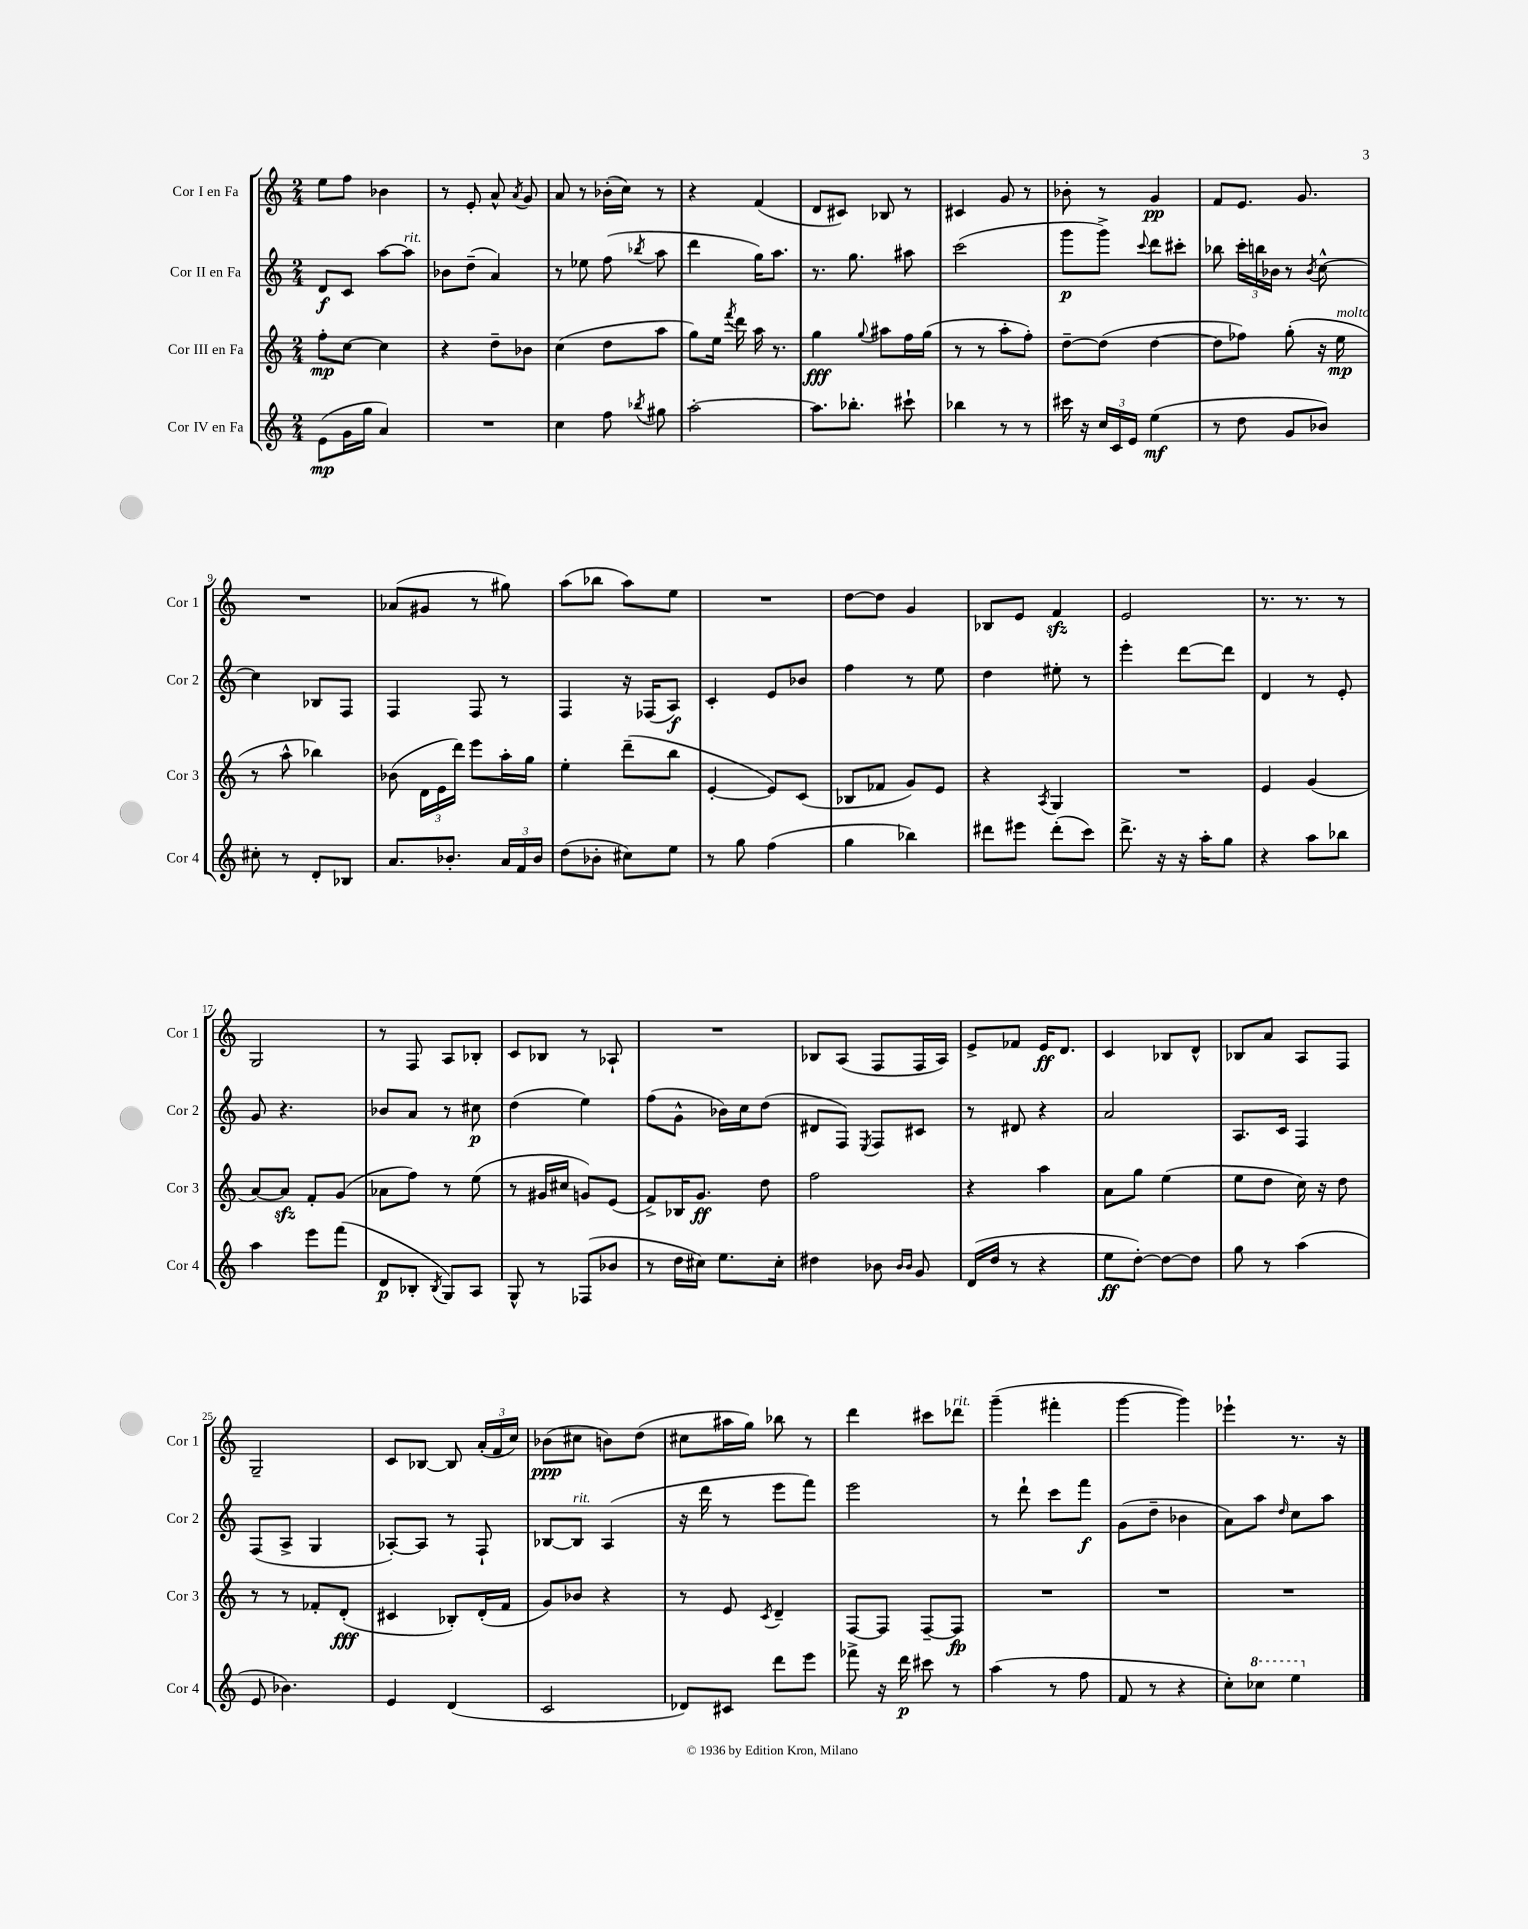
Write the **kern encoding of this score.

**kern	**dynam	**kern	**dynam	**kern	**dynam	**kern	**dynam
*part4	*part4	*part3	*part3	*part2	*part2	*part1	*part1
*staff4	*staff4	*staff3	*staff3	*staff2	*staff2	*staff1	*staff1
*I"Cor IV en Fa	*	*I"Cor III en Fa	*	*I"Cor II en Fa	*	*I"Cor I en Fa	*
*I'Cor 4	*	*I'Cor 3	*	*I'Cor 2	*	*I'Cor 1	*
*clefG2	*	*clefG2	*	*clefG2	*	*clefG2	*
*k[]	*	*k[]	*	*k[]	*	*k[]	*
*M2/4	*	*M2/4	*	*M2/4	*	*M2/4	*
=1	=1	=1	=1	=1	=1	=1	=1
(8e\L	mp	8ff'\L	mp	8d/L	f	8ee\L	.
16g\L	.	[8cc\J	.	8c/J	.	8ff\J	.
16gg\JJ	.	.	.	.	.	.	.
4a/)	.	4cc\]	.	[8aa\L	.	4b-X\	.
!	!	!	!	!LO:TX:a:i:t=rit.	!	!	!
.	.	.	.	8aa\J]	.	.	.
=2	=2	=2	=2	=2	=2	=2	=2
2r	.	4r	.	8b-X\L	.	8r	.
.	.	.	.	(8dd~\J	.	8e'/	.
.	.	8dd~\L	.	4a/)	.	8a^^/	.
.	.	.	.	.	.	8qa/	.
.	.	8b-X\J	.	.	.	8g/	.
=3	=3	=3	=3	=3	=3	=3	=3
4cc\	.	(4cc\	.	8r	.	8a/	.
.	.	.	.	8ee-X\	.	8r	.
8ff\	.	8dd\L	.	(8ff\	.	(16b-X'\LL	.
.	.	.	.	.	.	16cc\JJ)	.
8qbb-X/	.	.	.	8qbb-X/	.	.	.
8gg#X\	.	8aa\J	.	8aa\	.	8r	.
=4	=4	=4	=4	=4	=4	=4	=4
[2aa'\	.	8gg\L)	.	4ddd\	.	4r	.
.	.	16ee\Jk	.	.	.	.	.
.	.	8qfff/	.	.	.	.	.
.	.	16ddd\	.	.	.	.	.
.	.	16aa\	.	16gg\KL)	.	(4f/	.
.	.	8.r	.	8.aa\J	.	.	.
=5	=5	=5	=5	=5	=5	=5	=5
8.aa\L]	.	4gg\	fff	8.r	.	8d/L	.
.	.	.	.	.	.	8c#X/J)	.
8.bb-X'\J	.	.	.	8.gg\	.	.	.
.	.	8qqgg/	.	.	.	.	.
.	.	8aa#X\L	.	.	.	8B-X/	.
8ccc#X`\	.	16ff\L	.	8aa#X\	.	8r	.
.	.	(16gg\JJ	.	.	.	.	.
=6	=6	=6	=6	=6	=6	=6	=6
4bb-X\	.	8r	.	(2ccc\	.	4c#X/	.
.	.	8r	.	.	.	.	.
8r	.	8aa'\L	.	.	.	8g/	.
8r	.	8ff'\J)	.	.	.	8r	.
=7	=7	=7	=7	=7	=7	=7	=7
16ccc#X\	.	[8dd~\L	.	8ggg\L	p	8b-X'\	.
16r	.	.	.	.	.	.	.
24cc/LL	.	(8dd\J]	.	8ggg^\J)	.	8r	.
24c/	.	.	.	.	.	.	.
24e/JJ	.	.	.	.	.	.	.
.	.	.	.	8qqccc/	.	.	.
(4ee\	mf	[4dd\	.	8ddd\L	.	4g/	pp
.	.	.	.	8ccc#X'\J	.	.	.
=8	=8	=8	=8	=8	=8	=8	=8
8r	.	8dd\L]	.	8bb-X\	.	8f/L	.
8dd\	.	8ff-X\J)	.	24ccc'\LL	.	8.e/J	.
.	.	.	.	24bbn\	.	.	.
.	.	.	.	24b-X\JJ	.	.	.
8g/L	.	(8gg'\	.	8r	.	.	.
.	.	.	.	.	.	8.g/	.
.	.	.	.	8qb-/	.	.	.
8b-X/J)	.	16r	.	[8cc^^\	.	.	.
!	!	!LO:TX:a:i:t=molto	!	!	!	!	!
.	.	16ee\	mp	.	.	.	.
!!LO:LB:g=z
=9	=9	=9	=9	=9	=9	=9	=9
8cc#X'\	.	8r	.	4cc\]	.	2r	.
8r	.	8aa^^\	.	.	.	.	.
8d'/L	.	4bb-X\)	.	8B-X/L	.	.	.
8B-X/J	.	.	.	8F/J	.	.	.
=10	=10	=10	=10	=10	=10	=10	=10
8.a/L	.	(8b-X\	.	4F/	.	(8a-X/L	.
.	.	24d\LL	.	.	.	8g#X/J	.
.	.	24e\	.	.	.	.	.
8.b-X'/J	.	.	.	.	.	.	.
.	.	24ddd\JJ)	.	.	.	.	.
.	.	8eee\L	.	8F/	.	8r	.
24a/LL	.	16aa'\L	.	8r	.	8gg#X\)	.
24f/	.	.	.	.	.	.	.
.	.	16gg\JJ	.	.	.	.	.
24b-/JJ	.	.	.	.	.	.	.
=11	=11	=11	=11	=11	=11	=11	=11
(8dd\L	.	4ee'\	.	4F/	.	(8aa\L	.
8b-X'\J	.	.	.	.	.	8bb-X\J	.
8cc#X\L)	.	(8ddd~\L	.	16r	.	8aa\L)	.
.	.	.	.	(16F-X/KL	.	.	.
8ee\J	.	8bb\J	.	8A/J)	f	8ee\J	.
=12	=12	=12	=12	=12	=12	=12	=12
8r	.	[4e'/	.	4c'/	.	2r	.
8gg\	.	.	.	.	.	.	.
(4ff\	.	8e/L])	.	8e/L	.	.	.
.	.	(8c/J	.	8b-X/J	.	.	.
=13	=13	=13	=13	=13	=13	=13	=13
4gg\	.	8B-X/L	.	4ff\	.	[8dd\L	.
.	.	8f-X/J	.	.	.	8dd\J]	.
4bb-X\)	.	8g/L)	.	8r	.	4g/	.
.	.	8e/J	.	8ee\	.	.	.
=14	=14	=14	=14	=14	=14	=14	=14
8ddd#X\L	.	4r	.	4dd\	.	8B-X/L	.
8eee#X\J	.	.	.	.	.	8e/J	.
.	.	8qA/	.	.	.	.	.
(8ddd#'\L	.	4G/	.	8ee#X'\	.	4fzz/	.
8ccc\J)	.	.	.	8r	.	.	.
=15	=15	=15	=15	=15	=15	=15	=15
8.ddd^\	.	2r	.	4eee'\	.	2e/	.
16r	.	.	.	.	.	.	.
16r	.	.	.	[8ddd\L	.	.	.
16aa'\KL	.	.	.	.	.	.	.
8gg\J	.	.	.	8ddd\J]	.	.	.
=16	=16	=16	=16	=16	=16	=16	=16
4r	.	4e/	.	4d/	.	8.r	.
.	.	.	.	.	.	8.r	.
8aa\L	.	(4g/	.	8r	.	.	.
8bb-X\J	.	.	.	8e'/	.	8r	.
!!LO:LB:g=z
=17	=17	=17	=17	=17	=17	=17	=17
4aa\	.	[8a/L)	.	8g/	.	2G/	.
.	.	8azz/J]	.	4.r	.	.	.
8eee\L	.	8f'/L	.	.	.	.	.
(8fff\J	.	(8g/J	.	.	.	.	.
=18	=18	=18	=18	=18	=18	=18	=18
8d/L	p	8a-X\L	.	8b-X/L	.	8r	.
8B-X'/J	.	8ff\J)	.	8a/J	.	8F/	.
8qB-/	.	.	.	.	.	.	.
8G/L)	.	8r	.	8r	.	8A/L	.
8A/J	.	(8ee\	.	8cc#X\	p	8B-X'/J	.
=19	=19	=19	=19	=19	=19	=19	=19
8G^^/	.	8r	.	(4dd\	.	8c/L	.
8r	.	16g#X/LL	.	.	.	8B-X/J	.
.	.	16cc#X/JJ	.	.	.	.	.
(8F-X/L	.	8gn/L)	.	4ee\)	.	8r	.
8b-X/J	.	(8e/J	.	.	.	8A-X`/	.
=20	=20	=20	=20	=20	=20	=20	=20
8r	.	8f^/L)	.	(8ff\L	.	2r	.
16dd\LL	.	16B-X/K	.	8g^^\J	.	.	.
16cc#X\JJ)	.	8.g/J	ff	.	.	.	.
8.ee\L	.	.	.	16b-X\LL)	.	.	.
.	.	.	.	16cc\J	.	.	.
.	.	8dd\	.	(8dd\J	.	.	.
16cc#'\Jk	.	.	.	.	.	.	.
=21	=21	=21	=21	=21	=21	=21	=21
4dd#X\	.	2ff\	.	8d#X/L	.	8B-X/L	.
.	.	.	.	8F/J)	.	(8A/J	.
.	.	.	.	8qE/	.	.	.
8b-X\	.	.	.	8F/L	.	8F/L	.
16qqb-/LL	.	.	.	.	.	.	.
16qqb-/JJ	.	.	.	.	.	.	.
8g/	.	.	.	8c#X/J	.	16F/L	.
.	.	.	.	.	.	16A/JJ)	.
=22	=22	=22	=22	=22	=22	=22	=22
(16d/LL	.	4r	.	8r	.	8e^/L	.
16dd/JJ	.	.	.	.	.	.	.
8r	.	.	.	8d#X/	.	8f-X/J	.
4r	.	4aa\	.	4r	.	16e/KL	ff
.	.	.	.	.	.	8.d/J	.
=23	=23	=23	=23	=23	=23	=23	=23
8ee\L	ff	8a\L	.	2a/	.	4c/	.
[8dd'\J)	.	8gg\J	.	.	.	.	.
8dd\L_	.	(4ee\	.	.	.	8B-X/L	.
8dd\J]	.	.	.	.	.	8d^^/J	.
=24	=24	=24	=24	=24	=24	=24	=24
8gg\	.	8ee\L	.	8.A/L	.	8B-X/L	.
8r	.	8dd\J	.	.	.	8a/J	.
.	.	.	.	16c/Jk	.	.	.
(4aa\	.	16cc\)	.	4F/	.	8A/L	.
.	.	16r	.	.	.	.	.
.	.	8dd\	.	.	.	8F/J	.
!!LO:LB:g=z
=25	=25	=25	=25	=25	=25	=25	=25
8e/	.	8r	.	(8F/L	.	2G~/	.
4.b-X\)	.	8r	.	8A^/J	.	.	.
.	.	8f-X'/L	.	4G/	.	.	.
.	.	(8d'/J	fff	.	.	.	.
=26	=26	=26	=26	=26	=26	=26	=26
4e/	.	4c#X/	.	[8A-X'/L)	.	8c/L	.
.	.	.	.	8A-/J]	.	[8B-X/J	.
(4d/	.	8B-X'/L)	.	8r	.	8B-/]	.
.	.	(16d'/L	.	8F`/	.	(24a'/LL	.
.	.	.	.	.	.	24f/	.
.	.	16f/JJ	.	.	.	.	.
.	.	.	.	.	.	24cc/JJ)	.
=27	=27	=27	=27	=27	=27	=27	=27
2c/	.	8g/L)	.	[8B-X/L	.	(8b-X\L	ppp
!	!	!	!	!LO:TX:a:i:t=rit.	!	!	!
.	.	8b-X/J	.	8B-/J]	.	8cc#X\J	.
.	.	4r	.	(4A/	.	8bn\L)	.
.	.	.	.	.	.	(8dd\J	.
=28	=28	=28	=28	=28	=28	=28	=28
8d-X/L)	.	8r	.	16r	.	8cc#X\L	.
.	.	.	.	16ddd\	.	.	.
8c#X/J	.	8e/	.	8r	.	16aa#X\L	.
.	.	.	.	.	.	16gg\JJ)	.
.	.	8qc/	.	.	.	.	.
8ddd\L	.	4d~/	.	8eee\L	.	8bb-X\	.
8eee\J	.	.	.	8fff\J)	.	8r	.
=29	=29	=29	=29	=29	=29	=29	=29
8fff-X^\	.	[8F/L	.	2eee\	.	4ddd\	.
16r	.	8F/J]	.	.	.	.	.
16ddd\	p	.	.	.	.	.	.
8ccc#X\	.	[8F~/L	.	.	.	8ccc#X\L	.
!	!	!	!	!	!	!LO:TX:a:i:t=rit.	!
8r	.	8F/J]	fp	.	.	8ddd-X\J	.
=30	=30	=30	=30	=30	=30	=30	=30
(4aa\	.	2r	.	8r	.	(4ggg~\	.
.	.	.	.	8ddd`\	.	.	.
8r	.	.	.	8ccc\L	.	4fff#X'\	.
8ff\	.	.	.	8fff\J	f	.	.
=31	=31	=31	=31	=31	=31	=31	=31
8f/	.	2r	.	(8g\L	.	[4ggg\	.
8r	.	.	.	8dd~\J	.	.	.
4r	.	.	.	4b-X\	.	4ggg\])	.
=32	=32	=32	=32	=32	=32	=32	=32
8cc'\L)	.	2r	.	8a\L)	.	4eee-X`\	.
*8va	*	*	*	*	*	*	*
8ccc-X\J	.	.	.	8aa\J	.	.	.
.	.	.	.	16qqdd/	.	.	.
4eee\	.	.	.	8cc\L	.	8.r	.
.	.	.	.	8aa\J	.	.	.
.	.	.	.	.	.	16r	.
*X8va	*	*	*	*	*	*	*
==	==	==	==	==	==	==	==
*-	*-	*-	*-	*-	*-	*-	*-
